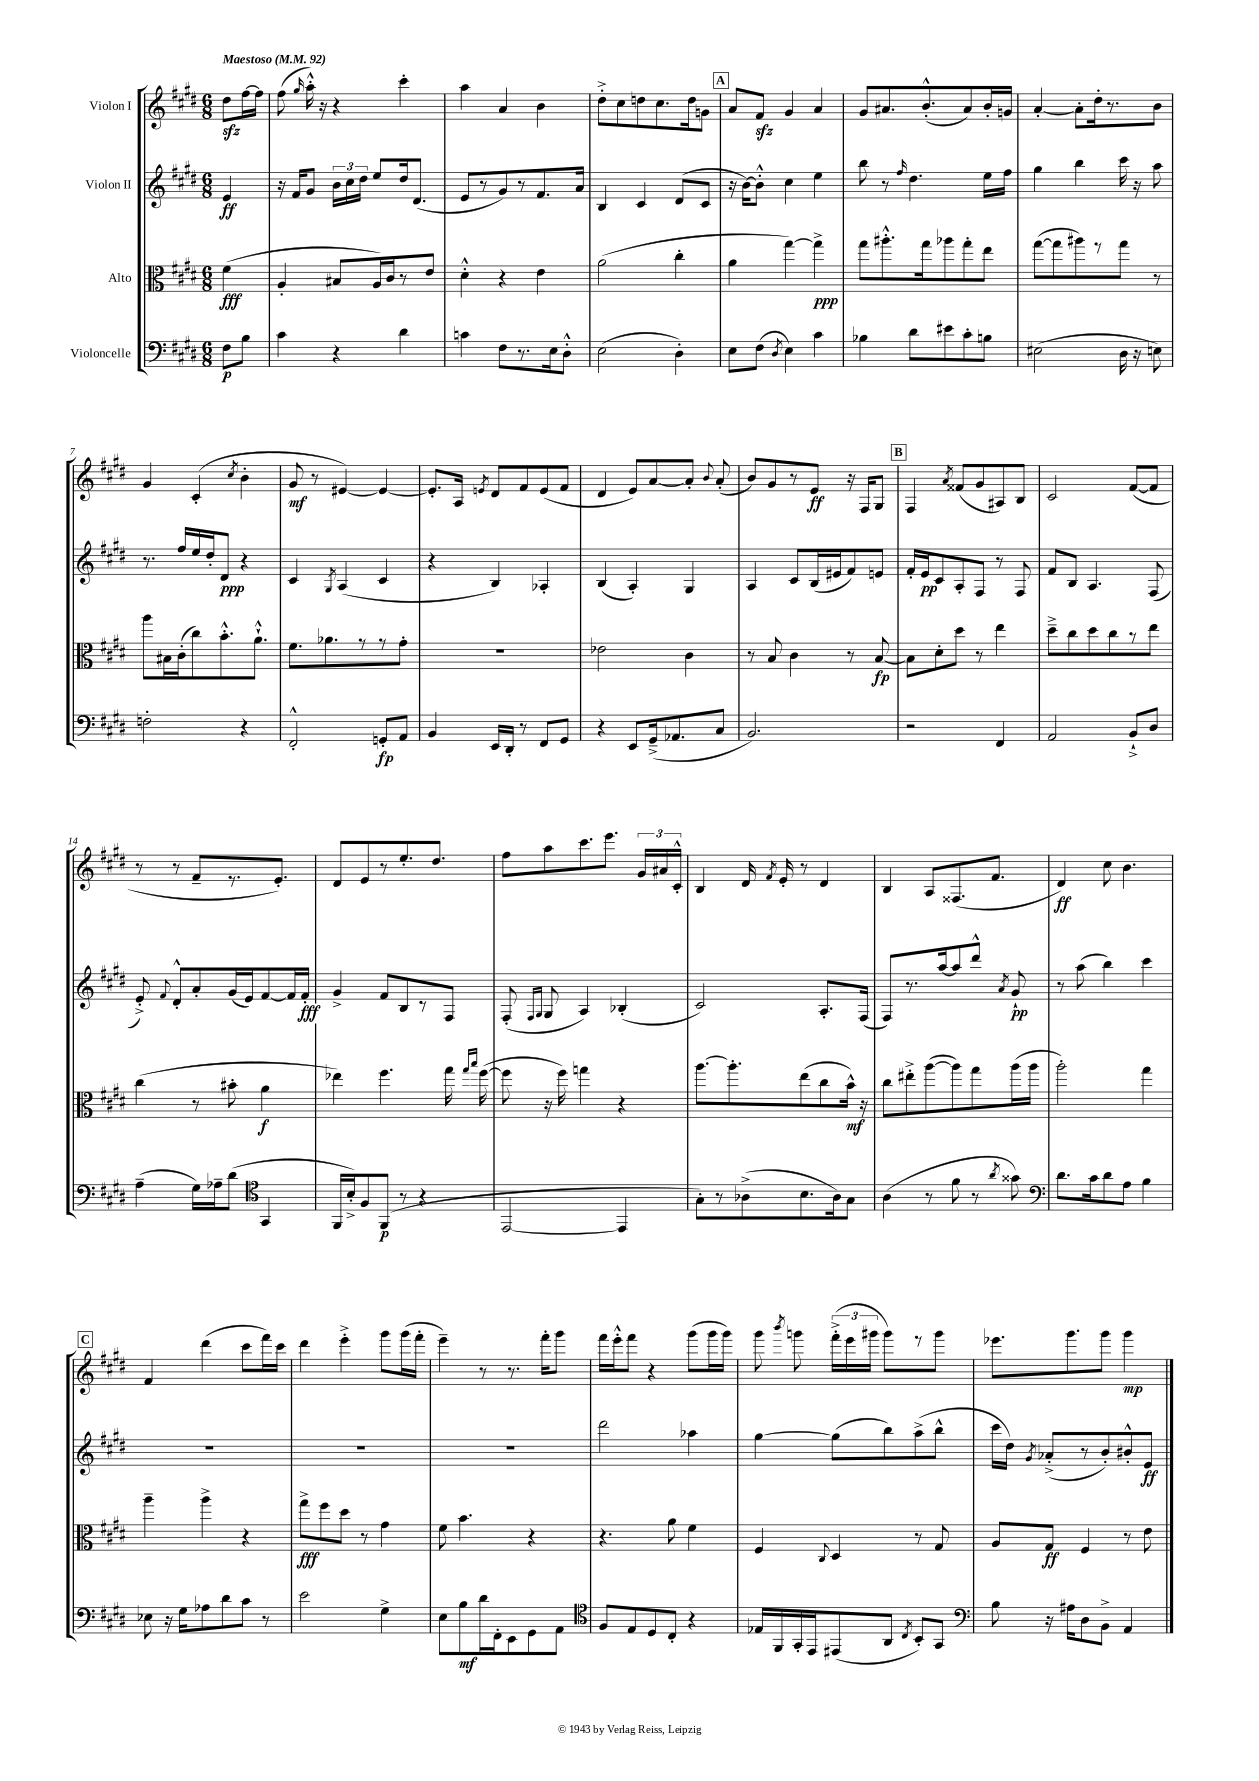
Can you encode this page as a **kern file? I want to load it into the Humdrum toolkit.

**kern	**kern	**kern	**kern
*staff4	*staff3	*staff2	*staff1
*clefF4	*clefC3	*clefG2	*clefG2
*k[f#c#g#d#]	*k[f#c#g#d#]	*k[f#c#g#d#]	*k[f#c#g#d#]
*M6/8	*M6/8	*M6/8	*M6/8
*MM92	*MM92	*MM92	*MM92
8F#\L	(4f#\	4e/	8dd#\L
8B\J	.	.	[16ff#\L
.	.	.	16ff#\]JJ
=	=	=	=
4c#\	4A'/	16r	(8ff#\
.	.	16f#/LK	.
.	.	.	16qqgg#/
.	.	8g#/J	16aa'^^\)
.	.	.	16r
4r	8B#/L	24b\LL	4r
.	.	24cc#\	.
.	.	24dd#\JJ	.
.	16A/L)	8ee/L	.
.	16c#/J	.	.
4d#\	8r	16dd#/k	4ccc#'\
.	.	(8.d#/J	.
.	8e/J	.	.
=	=	=	=
4c\	4d#'^^\	8e/L	4aa\
.	.	8r	.
8F#\L	4r	8g#/)	4a/
8.r	.	8r	.
.	4e\	8.f#/	4b\
16E\k	.	.	.
8D#'^^\J	.	.	.
.	.	16a/Jk	.
=	=	=	=
(2E\	(2a\	4B/	8dd#'^\L
.	.	.	8cc#\
.	.	4c#/	8dd\
.	.	.	8.cc#\
4D#'\)	4cc#'\	(8d#/L	.
.	.	.	16dd\k
.	.	8c#/J	8g\J
=	=	=	=
8E\L	4a\	16r	8a/L
.	.	[16b\LK)	.
(8F#\J	.	8b'^^\]J	8f#/J
8qD#/	.	.	.
4E\)	[4gg#\)	4cc#\	4g#/
4c#\	4gg#^\]	4ee\	4a/
=	=	=	=
4B-\	8gg#\L	8bb\	8g#/L
.	8.aa#'^^\	8r	8.a#/
.	.	16qqff#/	.
8d#\L	.	4.dd#\	.
.	16gg#\k	.	(8.b'^^/
8e#\	8aa-\	.	.
8c#'\	8gg#'\	.	8a#/)
8B\J	8ee\J	16ee\LL	16b'/L
.	.	16ff#\JJ	16g/JJ
=	=	=	=
(2E#\	([8gg#\L	4gg#\	[4a'/
.	8gg#\]	.	.
.	8aa#\)	4bb\	8a'\]L
.	8r	.	16dd#'\k
.	.	.	8.r
16D#\	8gg#\J	16ccc#\	.
16r	.	16r	.
8E\)	8r	8aa\	8b\J
=	=	=	=
2F'\	8aa\L	8.r	4g#/
.	16B#\L	.	.
.	(16c#'\J	16ff#/LL	.
.	8cc#\)	16ee/	(4c#'/
.	.	16dd#'/J	.
.	8.b'^^\	8d#/J	.
.	.	.	8qcc#/
4r	.	4r	4b'\
.	8.a`^^\J	.	.
=	=	=	=
2FF#'^^/	8.f#\L	4c#/	8g#/
.	.	.	8r
.	8.a-\	.	.
.	.	8qG#/	.
.	.	(4A/	[4e#/)
.	8r	.	.
8GG'/L	8r	4c#/	4e#/_
8AA/J	8g#'\J	.	.
=	=	=	=
4BB/	2.r	4r	8.e#'/]L
.	.	.	16A/Jk
.	.	.	8qe/
16EE/LL	.	4B/)	8d#/L
16DD#'/JJ	.	.	.
8r	.	.	8f#/
8FF#/L	.	4A-'/	(8e/
8GG#/J	.	.	8f#/J
=	=	=	=
4r	2e-\	(4B/	4d#/
8EE/L	.	4A'/)	8e/L)
(16GG#~^/k	.	.	[8a/
8.AA-/	.	.	.
.	4c#\	4G#/	8a'/]J
.	.	.	8qqb/
8C#/J	.	.	(8a'/
=	=	=	=
2.BB/)	8r	4A/	8b/L)
.	8B/	.	8g#/
.	4c#\	8c#/L	8r
.	.	(16B/L	8e/J
.	.	16e#/J	.
.	8r	8f#/)	16r
.	.	.	16F#/LK
.	[8B/	8e/J	8G#/J
=	=	=	=
2r	8B\]L	16f#'/LL	4F#/
.	.	16e/J	.
.	8d#'\	8c#/	.
.	.	.	8qa/
.	8dd#\J	8A'/	(8f##/L
.	8r	8F#/J	8g#/
4FF#/	4ee\	8r	8A#/)
.	.	8F#/	8B/J
=	=	=	=
2AA/	8dd#~^\L	8f#/L	2c#/
.	8cc#\	8B/J	.
.	8dd#\	4.A/	.
.	8cc#\	.	.
8BB`^/L	8r	.	([8f#/L
8D#/J	8ee\J	(8F#/	8f#/]J
=	=	=	=
(4A~\	(4cc#\	8e'^/)	8r
.	.	8qqf#/	.
.	.	8d#'^^/L	8r
16G#\LL)	8r	8a'/	8f#~/L
16A-~\J	.	.	.
(8d#\J	8b#'\	(16g#/L	8.r
.	.	16e/J)	.
*clefC4	*	*	*
4GG#/	4a\	[8f#/	.
.	.	.	8.e'/J)
.	.	16f#/]L	.
.	.	16f#'/JJ	.
=	=	=	=
16FF#/LL	4ee-\)	4g#^/	8d#/L
16B'^/J)	.	.	.
8F#/	.	.	8e/
(8FF#/J	4.ff#\	8f#/L	8r
8r	.	8B/	8.ee'/
4r	.	8r	.
.	.	.	8.dd#/J
.	16gg#\	8F#/J	.
.	16qqgg#/LL	.	.
.	16qqbb/JJ	.	.
.	([16ff#\	.	.
=	=	=	=
[2EE/	8ff#\]	(8F#'/	8ff#\L
.	.	16qqF#/LL	.
.	.	16qqG#/JJ	.
.	16r	8G#/	8aa\
.	16ff#\)	.	.
.	4gg\	4A/)	8.ccc#\
.	.	.	8.eee\J
4EE/]	4r	(4B-'/	.
.	.	.	24g#/LL
.	.	.	24a#/
.	.	.	24c#'^^/JJ
=	=	=	=
8G#'\L)	[8.aa\L	2c#/)	4B/
8r	.	.	.
.	8.aa'\]	.	.
(8A-^\	.	.	16d#/
.	.	.	8qf#/
.	.	.	16e'/
8.B\	(8ee\	.	8r
.	8cc#\	8.A'/L	4d#/
16A-\k)	.	.	.
8G#\J	16b^^\Jk)	.	.
.	16r	(16F#/Jk	.
=	=	=	=
(4A\	8cc#\L	8F#/L)	4B/
.	8ee#'^\	8.r	.
8r	([8aa\	.	8A/L
.	.	[16aa/k	.
8f#\	8aa\])	8aa/]	(8.F##/
8r	8gg#\	8ddd#^^/J	.
.	.	.	8.f#/J
8qa/	.	8qa/	.
8g##\)	(16aa\L	8g#`/	.
.	16aa\JJ	.	.
=	=	=	=
*clefF4	*	*	*
8.d#\L	2aa'\)	8r	4d#/)
.	.	(8aa\	.
16c#\k	.	.	.
8d#\	.	4bb\)	8cc#\
8A\J	.	.	4.b\
4B\	4gg#\	4ccc#\	.
=	=	=	=
8E-\	4aa~\	2.r	4f#/
16r	.	.	.
16G#\LK	.	.	.
8A-\	4aa^\	.	(4ddd#\
8d#\	.	.	.
8c#\J	4r	.	8ccc#\L
8r	.	.	16fff#\L)
.	.	.	16ccc#\JJ
=	=	=	=
2e\	8gg#^\L	2.r	4ddd#\
.	8ff#\	.	.
.	8dd#\J	.	4eee'^\
.	8r	.	.
4G#^\	4g#\	.	8ggg#\L
.	.	.	(16ggg#\L
.	.	.	16fff#'\JJ
=	=	=	=
8E\L	8f#\	2.r	4eee~\)
8B\	4.b\	.	.
16d#\L	.	.	8r
16FF#'\J	.	.	.
8EE\	.	.	8.r
8GG#\	4r	.	.
.	.	.	16fff#'\LK
8AA\J	.	.	8ggg#\J
=	=	=	=
*clefC4	*	*	*
8F#/L	4.r	2ddd#\	16fff#\LL
.	.	.	16eee'^^\J
8E/	.	.	8fff#\J
8D#/	.	.	4r
8C#'/J	8a\	.	.
4r	4f#\	4aa-\	(8ggg#\L
.	.	.	16ggg#\L
.	.	.	16ggg#\JJ)
=	=	=	=
16E-/LL	4F#/	[4gg#\	8ggg#\
16FF#/	.	.	.
.	.	.	8qbbb/
16GG#'/	.	.	8ggg\
16EE/J	.	.	.
.	8qqC#/	.	.
(8EE#/	4D#/	(8gg#\]L	(24fff#'^\LL
.	.	.	24eee\
.	.	.	24ggg#\JJ
8AA/J	.	8bb\)	8ggg#\L)
8qC#/	.	.	.
8BB'/L)	8r	(8aa^\	8r
8GG#/J	8G#/	8bb^^\J	8ggg#\J
=	=	=	=
*clefF4	*	*	*
8B\	8A/L	16ccc#\LL	8.eee-\L
.	.	16dd#\JJ)	.
.	.	8qg#/	.
16r	8G#/J	(8a-'^/L	.
16A#\LK	.	.	8.ggg#\
8D#\	4F#/	8r	.
8BB^\J	.	8b'/)	8ggg#\J
4AA/	8r	8b#'^^/	4ggg#\
.	8e\	8e/J	.
==	==	==	==
*-	*-	*-	*-
